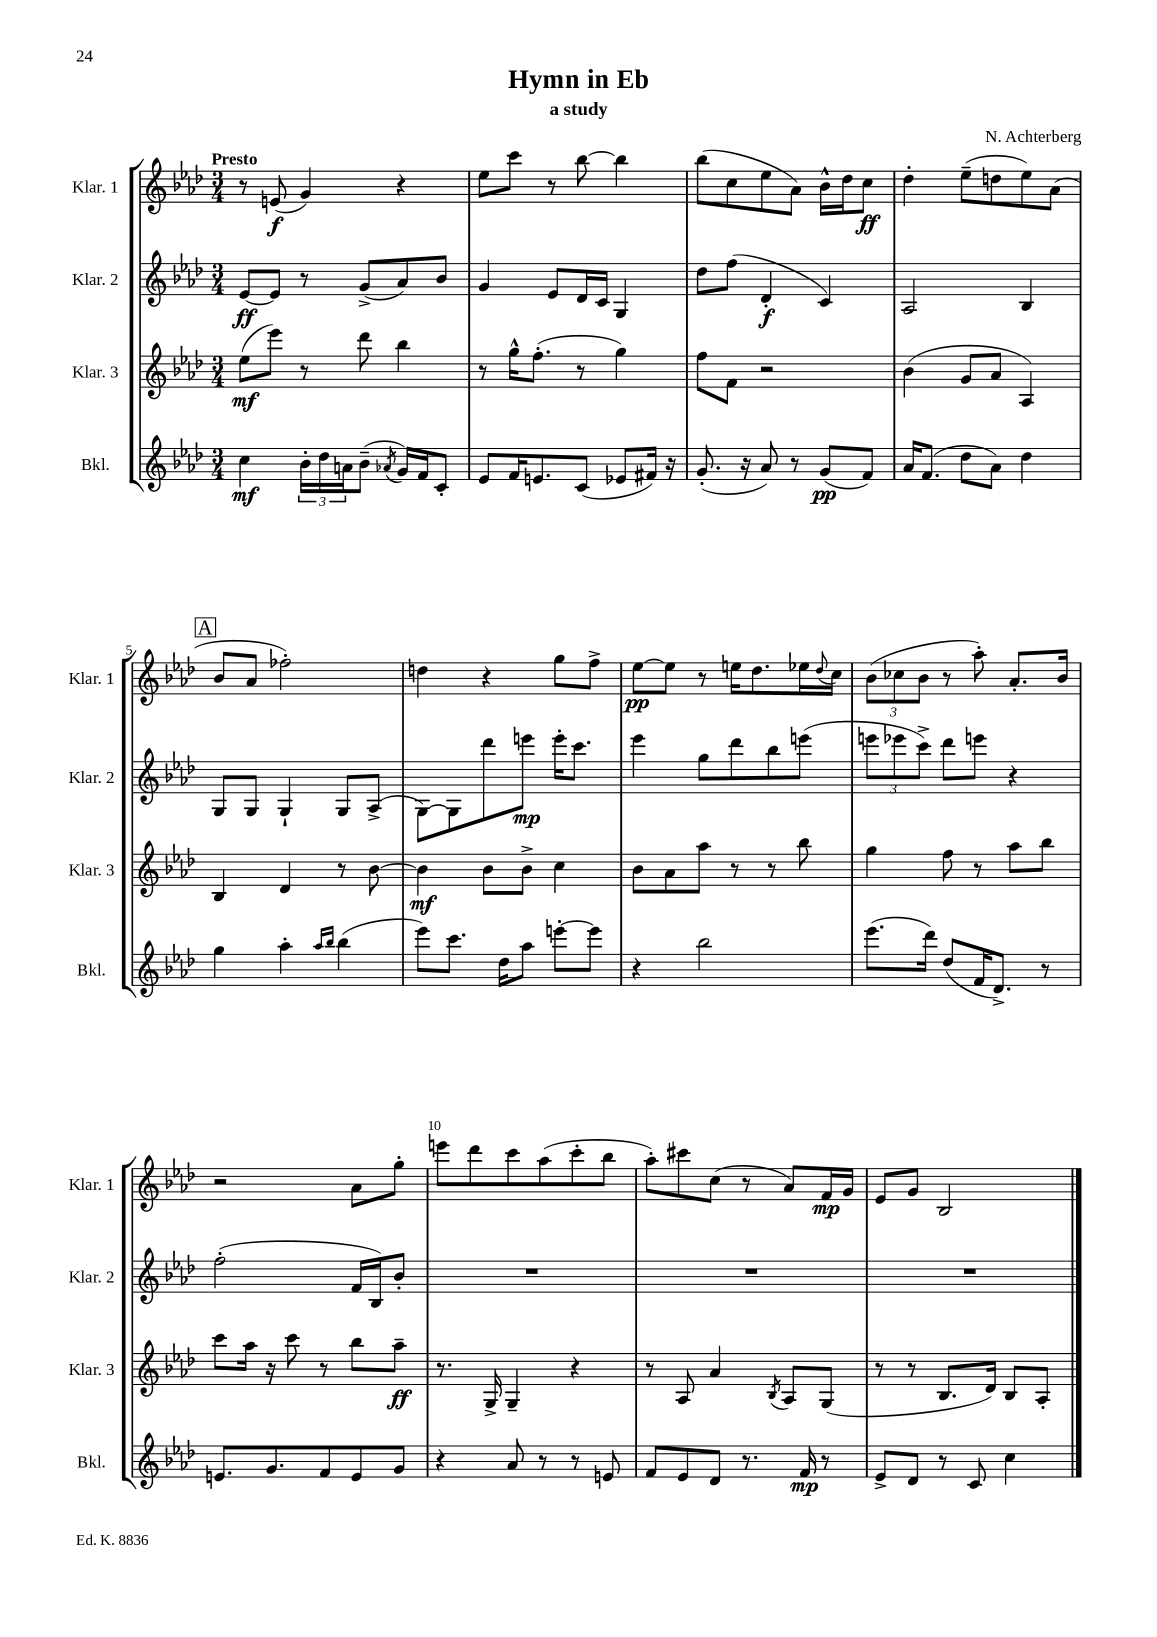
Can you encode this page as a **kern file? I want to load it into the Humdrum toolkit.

**kern	**kern	**kern	**kern
*staff4	*staff3	*staff2	*staff1
*clefG2	*clefG2	*clefG2	*clefG2
*k[b-e-a-d-]	*k[b-e-a-d-]	*k[b-e-a-d-]	*k[b-e-a-d-]
*M3/4	*M3/4	*M3/4	*M3/4
4cc	(8ee-	[8e-	8r
.	8eee-)	8e-]	(8e
24b-'	8r	8r	4g)
24dd-	.	.	.
24a	.	.	.
(8b-~	8ddd-	(8g^	.
8qa-	.	.	.
16g)	4bb-	8a-)	4r
16f	.	.	.
8c'	.	8b-	.
=	=	=	=
8e-	8r	4g	8ee-
16f	16gg^^	.	8ccc
8.e	(8.ff'	.	.
.	.	8e-	8r
(8c	8r	16d-	[8bb-
.	.	16c	.
8e-	4gg)	4G	4bb-]
16f#)	.	.	.
16r	.	.	.
=	=	=	=
(8.g'	8ff	8dd-	(8bb-
.	8f	(8ff	8cc
16r	.	.	.
8a-)	2r	4d-'	8ee-
8r	.	.	8a-)
(8g	.	4c)	16b-^^
.	.	.	16dd-
8f)	.	.	8cc
=	=	=	=
16a-	(4b-	2A-	4dd-'
(8.f	.	.	.
8dd-	8g	.	(8ee-~
8a-)	8a-	.	8dd
4dd-	4A-)	4B-	8ee-)
.	.	.	(8a-
=	=	=	=
4gg	4B-	8G	8b-
.	.	8G	8a-
4aa-'	4d-	4G`	2ff-')
16qqaa-	.	.	.
16qqbb-	.	.	.
(4bb-	8r	8G	.
.	[8b-	(8A-^	.
=	=	=	=
8eee-)	4b-]	[8G)	4dd
8.ccc	.	8G]	.
.	8b-	8ddd-	4r
16dd-	.	.	.
8aa-	8b-^	8eee	.
[8eee'	4cc	16eee'	8gg
.	.	8.ccc	.
8eee]	.	.	8ff^
=	=	=	=
4r	8b-	4eee-	[8ee-
.	8a-	.	8ee-]
2bb-	8aa-	8gg	8r
.	8r	8ddd-	16ee
.	.	.	8.dd-
.	8r	8bb-	.
.	8bb-	(8eee	16ee-
.	.	.	8qqdd-
.	.	.	16cc
=	=	=	=
(8.eee-	4gg	12eee	(12b-
.	.	12eee-	12cc-
.	.	12ccc^)	12b-
16ddd-)	.	.	.
(8dd-	8ff	8ddd-	8r
16f	8r	8eee	8aa-')
8.d-^)	.	.	.
.	8aa-	4r	8.a-'
8r	8bb-	.	.
.	.	.	16b-
=	=	=	=
8.e	8ccc	(2ff'	2r
.	16aa-	.	.
8.g	16r	.	.
.	8ccc	.	.
8f	8r	.	.
8e	8bb-	16f	8a-
.	.	16B-)	.
8g	8aa-~	8b-'	8gg'
=	=	=	=
4r	8.r	2.r	8eee
.	.	.	8ddd-
.	16G^	.	.
8a-	4G~	.	8ccc
8r	.	.	(8aa-
8r	4r	.	8ccc'
8e	.	.	8bb-
=	=	=	=
8f	8r	2.r	8aa-')
8e-	8A-	.	8ccc#
8d-	4a-	.	(8cc
8.r	.	.	8r
.	8qB-	.	.
.	8A-	.	8a-)
16f	.	.	.
8r	(8G	.	16f
.	.	.	16g
=	=	=	=
8e-^	8r	2.r	8e-
8d-	8r	.	8g
8r	8.B-	.	2B-
8c	.	.	.
.	16d-)	.	.
4cc	8B-	.	.
.	8A-'	.	.
==	==	==	==
*-	*-	*-	*-
